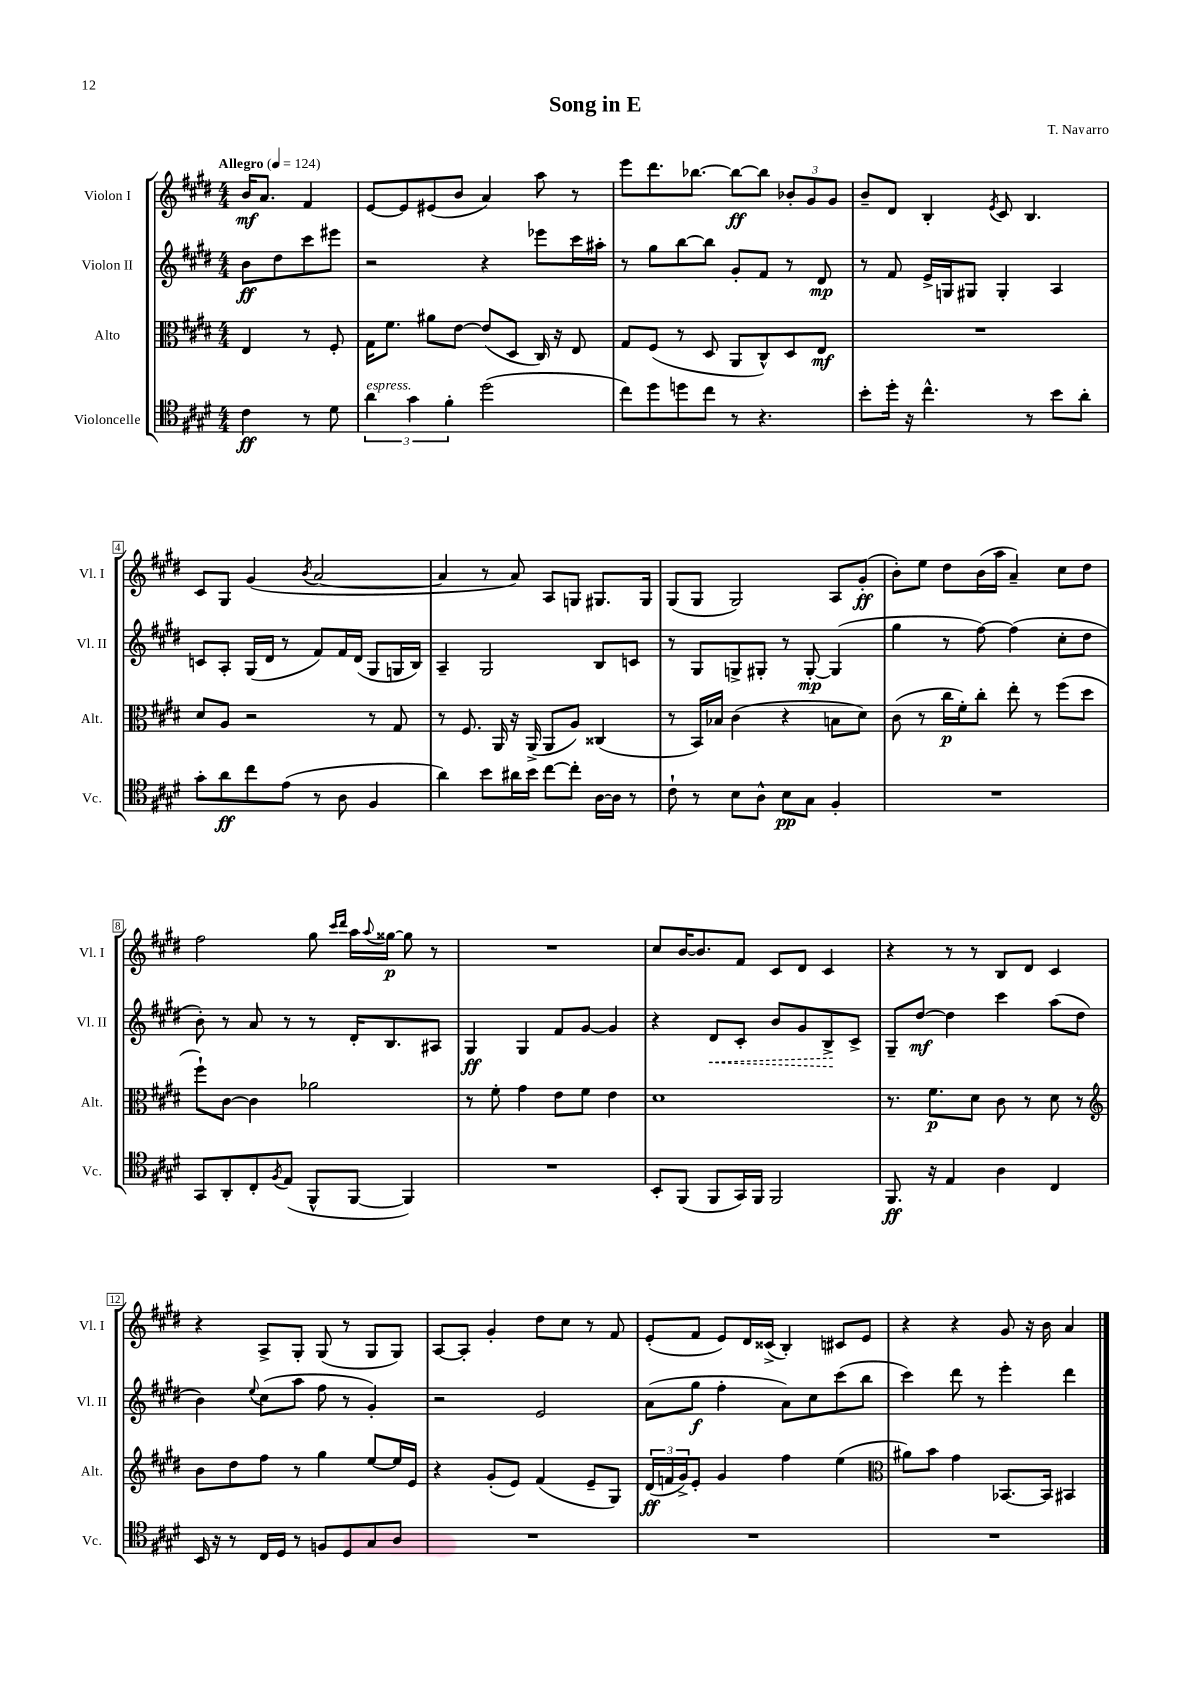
\header { title = "Song in E" composer = "T. Navarro" }
<<
\new StaffGroup <<
\new Staff = "s0" \with { instrumentName = "Violon I" shortInstrumentName = "Vl. I" } {
    \clef treble \key e \major \numericTimeSignature \time 4/4 \partial 2 \tempo "Allegro" 4 = 124
    b'16\mf a'8. fis'4 |
    e'8~ e'8 eis'8( b'8 a'4) a''8 r8 |
    e'''8 dis'''8. bes''8.~ bes''8~\ff bes''8 \tuplet 3/2 { bes'8-. gis'8 gis'8 } |
    b'8-- dis'8 b4-. \acciaccatura { e'8 } cis'8 b4. |
    cis'8 gis8 gis'4( \acciaccatura { b'8 } a'2~ |
    a'4 r8 a'8) a8 g8 gis8. gis16 |
    gis8( gis8 gis2) a8 gis'8-.\ff( |
    b'8-.) e''8 dis''8 b'16( a''16 a'4--) cis''8 dis''8 |
    fis''2 gis''8 \grace { cis'''16 dis'''16 } a''16 \appoggiatura { a''8 } gisis''16~\p gisis''8 r8 |
    R1 |
    cis''8 b'16~ b'8. fis'8 cis'8 dis'8 cis'4 |
    r4 r8 r8 b8 dis'8 cis'4 |
    r4 a8-> gis8-. gis8( r8 gis8 gis8) |
    a8~ a8-. gis'4-. dis''8 cis''8 r8 fis'8 |
    e'8-.( fis'8 e'8) dis'16 cisis'16->( b4-.) cis'8 e'8 |
    r4 r4 gis'8 r16 b'16 a'4 \bar "|." |
}
\new Staff = "s1" \with { instrumentName = "Violon II" shortInstrumentName = "Vl. II" } {
    \clef treble \key e \major \numericTimeSignature \time 4/4 \partial 2
    b'8\ff dis''8 cis'''8 eis'''8 |
    r2 r4 ees'''8 cis'''16 ais''16-. |
    r8 gis''8 b''8~ b''8 gis'8-. fis'8 r8 dis'8\mp |
    r8 fis'8 e'16-> g16 gis8 gis4-. a4 |
    c'8 a8-. gis16( dis'16 r8 fis'8) fis'16 dis'16( gis8 g16 b16) |
    a4-- gis2 b8 c'8 |
    r8 gis8 g8-> gis8-. r8 gis8~-.\mp gis4( |
    gis''4 r8 fis''8~) fis''4( cis''8-. dis''8 |
    b'8-.) r8 a'8 r8 r8 dis'16-. b8. ais8 |
    gis4\ff gis4 fis'8 gis'8~ gis'4 |
    r4 \once \override Hairpin.style = #'dashed-line dis'8\< cis'8-. b'8 gis'8 b8->\! cis'8-> |
    gis8-- dis''8~\mf dis''4 cis'''4 a''8( dis''8 |
    b'4) \appoggiatura { e''8 } cis''8( a''8 fis''8 r8 gis'4-.) |
    r2 e'2 |
    a'8( gis''8\f fis''4-. a'8) cis''8 cis'''8( b''8 |
    cis'''4) dis'''8 r8 e'''4-. dis'''4 \bar "|." |
}
\new Staff = "s2" \with { instrumentName = "Alto" shortInstrumentName = "Alt." } {
    \clef alto \key e \major \numericTimeSignature \time 4/4 \partial 2
    e4 r8 fis8-. |
    gis16 fis'8. ais'8 e'8~ e'8( dis8 cis16) r16 e8 |
    gis8 fis8( r8 dis8 a,8 cis8-^) dis8 e8\mf |
    R1 |
    dis'8 a8 r2 r8 gis8 |
    r8 fis8. a,16 r16 a,16->( a,8 a8) cisis4( |
    r8 b,16) bes16 cis'4( r4 b8 dis'8) |
    cis'8( r8 cis''16\p fis'16-.) cis''8-. e''8-. r8 fis''8( dis''8 |
    fis''8-!) cis'8~ cis'4 aes'2 |
    r8 fis'8-. gis'4 e'8 fis'8 e'4 |
    dis'1 |
    r8. fis'8.\p dis'8 cis'8 r8 dis'8 r8 |
    \clef treble b'8 dis''8 fis''8 r8 gis''4 e''8~ e''16 e'16 |
    r4 gis'8-.( e'8) fis'4( e'8-- gis8) |
    \tuplet 3/2 { dis'16\ff( f'16 gis'16->) } e'8-. gis'4 fis''4 e''4( |
    \clef alto ais'8) b'8 gis'4 bes,8.~ bes,16 bis,4 \bar "|." |
}
\new Staff = "s3" \with { instrumentName = "Violoncelle" shortInstrumentName = "Vc." } {
    \clef tenor \key e \major \numericTimeSignature \time 4/4 \partial 2
    cis'4\ff r8 dis'8 |
    \tuplet 3/2 { a'4^\markup { \italic "espress." } gis'4 fis'4-. } dis''2( |
    cis''8) dis''8 d''8 cis''8 r8 r4. |
    b'8-. dis''16-. r16 cis''4.-^ r8 b'8 a'8-. |
    gis'8-. a'8\ff cis''8 e'8( r8 a8 fis4 |
    a'4) b'8 ais'16 b'16 cis''8~ cis''8-. a16~ a16 r8 |
    cis'8-! r8 b8 a8-^ b8\pp gis8 fis4-. |
    R1 |
    gis,8 a,8-. cis8-. \acciaccatura { fis8 } e8( fis,8-^ fis,8~ fis,4) |
    R1 |
    b,8-. fis,8( fis,8 gis,16) fis,16 fis,2 |
    fis,8.\ff r16 e4 a4 cis4 |
    b,16 r16 r8 cis16 dis16 r8 f8 dis8 gis8 a8 |
    R1 |
    R1 |
    R1 \bar "|." |
}
>>
>>
\layout { \context { \Score \override BarNumber.stencil = #(make-stencil-boxer 0.1 0.3 ly:text-interface::print) } }
